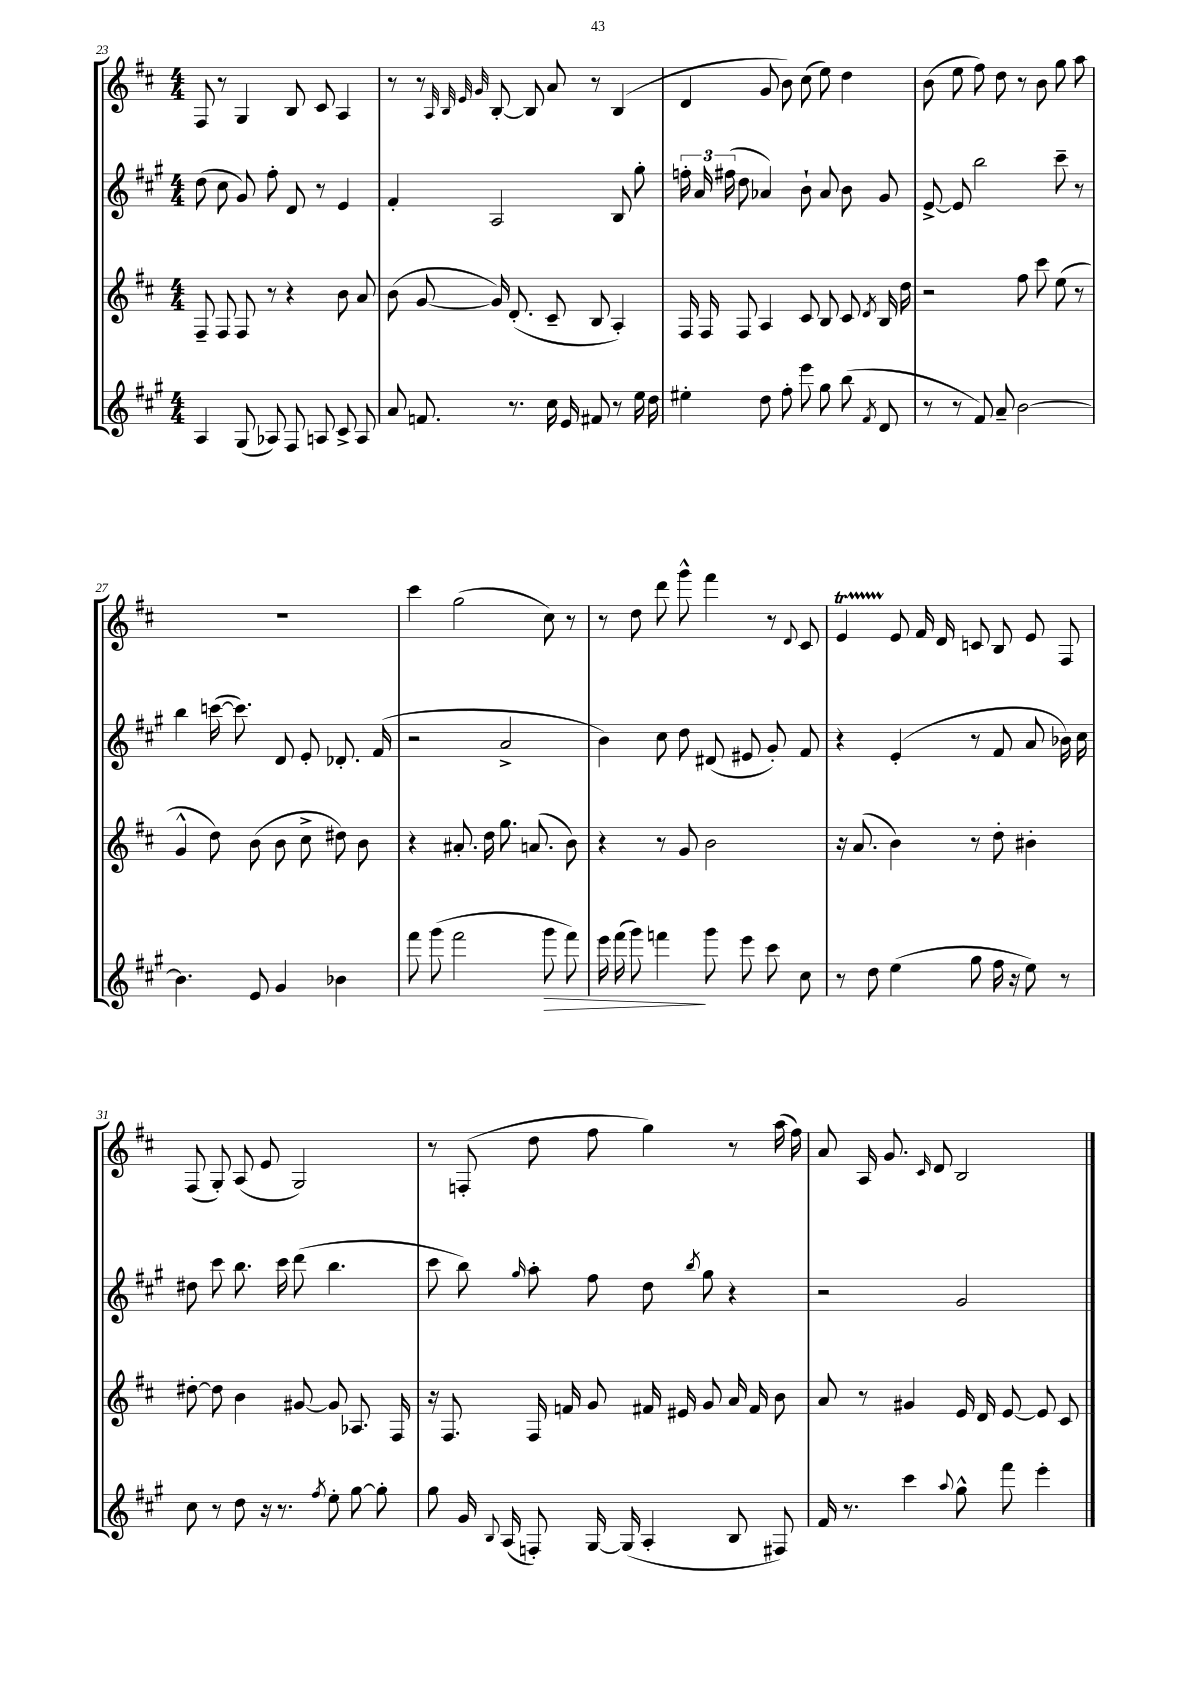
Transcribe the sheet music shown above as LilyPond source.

<<
\new StaffGroup <<
\new Staff = "s0" {
    \clef treble \key d \major \numericTimeSignature \time 4/4
    \autoBeamOff fis8 r8 g4 b8 cis'8 a4 |
    r8 r8 \grace { a32 b32 e'32 g'32 } b8~-. b8 a'8 r8 b4( |
    d'4 g'8 b'8) cis''8( e''8) d''4 |
    b'8( e''8 fis''8) d''8 r8 b'8 g''8 a''8 |
    R1 |
    cis'''4 g''2( cis''8) r8 |
    r8 d''8 d'''8 g'''8-^ fis'''4 r8 \appoggiatura { d'8 } cis'8 |
    e'4\startTrillSpan e'8\stopTrillSpan fis'16 d'16 c'8 b8 e'8 fis8 |
    fis8( g8-.) a8( e'8 g2) |
    r8 f8-.( d''8 fis''8 g''4) r8 a''16( fis''16) |
    a'8 a16 g'8. \grace { cis'16 } d'8 b2 \bar "|." |
}
\new Staff = "s1" {
    \clef treble \key a \major \numericTimeSignature \time 4/4
    \autoBeamOff d''8( cis''8 gis'8) fis''8-. d'8 r8 e'4 |
    fis'4-. a2 b8 gis''8-. |
    \tuplet 3/2 { f''16-. a'16 fis''16( } d''8 aes'4) b'8-! aes'8 b'8 gis'8 |
    e'8~-> e'8 b''2 cis'''8-- r8 |
    b''4 c'''16~( c'''8.) d'8 e'8-. des'8.-. fis'16( |
    r2 a'2-> |
    b'4) cis''8 d''8 dis'8( eis'8 gis'8-.) fis'8 |
    r4 e'4-.( r8 fis'8 a'8 bes'16) cis''16 |
    dis''8 cis'''8 b''8. cis'''16 d'''8( b''4. |
    cis'''8 b''8) \grace { gis''16 } a''8-. fis''8 d''8 \acciaccatura { b''8 } gis''8 r4 |
    r2 gis'2 \bar "|." |
}
\new Staff = "s2" {
    \clef treble \key d \major \numericTimeSignature \time 4/4
    \autoBeamOff fis8-- fis8 fis8 r8 r4 b'8 a'8 |
    b'8( g'8~ g'16) d'8.-.( cis'8-- b8 a4-.) |
    fis16 fis16 fis8 a4 cis'8 b8 cis'8 \acciaccatura { d'8 } b16 d''16 |
    r2 fis''8 cis'''8 e''8( r8 |
    g'4-^ d''8) b'8( b'8 cis''8-> dis''8) b'8 |
    r4 ais'8.-. d''16 g''8. a'8.( b'8) |
    r4 r8 g'8 b'2 |
    r16 a'8.( b'4) r8 d''8-. bis'4-. |
    dis''8~-. dis''8 b'4 gis'8~ gis'8 aes8. fis16 |
    r16 fis8. fis16 f'16 g'8 fis'16 eis'16 g'8 a'16 fis'16 b'8 |
    a'8 r8 gis'4 e'16 d'16 e'8~ e'8 cis'8 \bar "|." |
}
\new Staff = "s3" {
    \clef treble \key a \major \numericTimeSignature \time 4/4
    \autoBeamOff a4 gis8( aes8) fis8 a8 cis'8-> a8 |
    a'8 f'8. r8. cis''16 e'16 fis'8 r8 e''16 d''16 |
    eis''4-. d''8 fis''8-. e'''8 gis''8 b''8( \acciaccatura { fis'8 } d'8 |
    r8 r8 fis'8) a'8-- b'2~ |
    b'4. e'8 gis'4 bes'4 |
    fis'''8 gis'''8( fis'''2 gis'''8\> fis'''8) |
    e'''16 fis'''16( gis'''8) f'''4\! gis'''8 e'''8 cis'''8 cis''8 |
    r8 d''8 e''4( gis''8 fis''16 r16 e''8) r8 |
    cis''8 r8 d''8 r16 r8. \acciaccatura { fis''8 } e''8-. gis''8~ gis''8-. |
    gis''8 gis'16 \appoggiatura { b8 } a16( f8-.) gis16~ gis16( a4-. b8 fis8) |
    fis'16 r8. cis'''4 \appoggiatura { a''8 } gis''8-^ fis'''8 e'''4-. \bar "|." |
}
>>
>>
\layout { \context { \Score currentBarNumber = #23 } }
